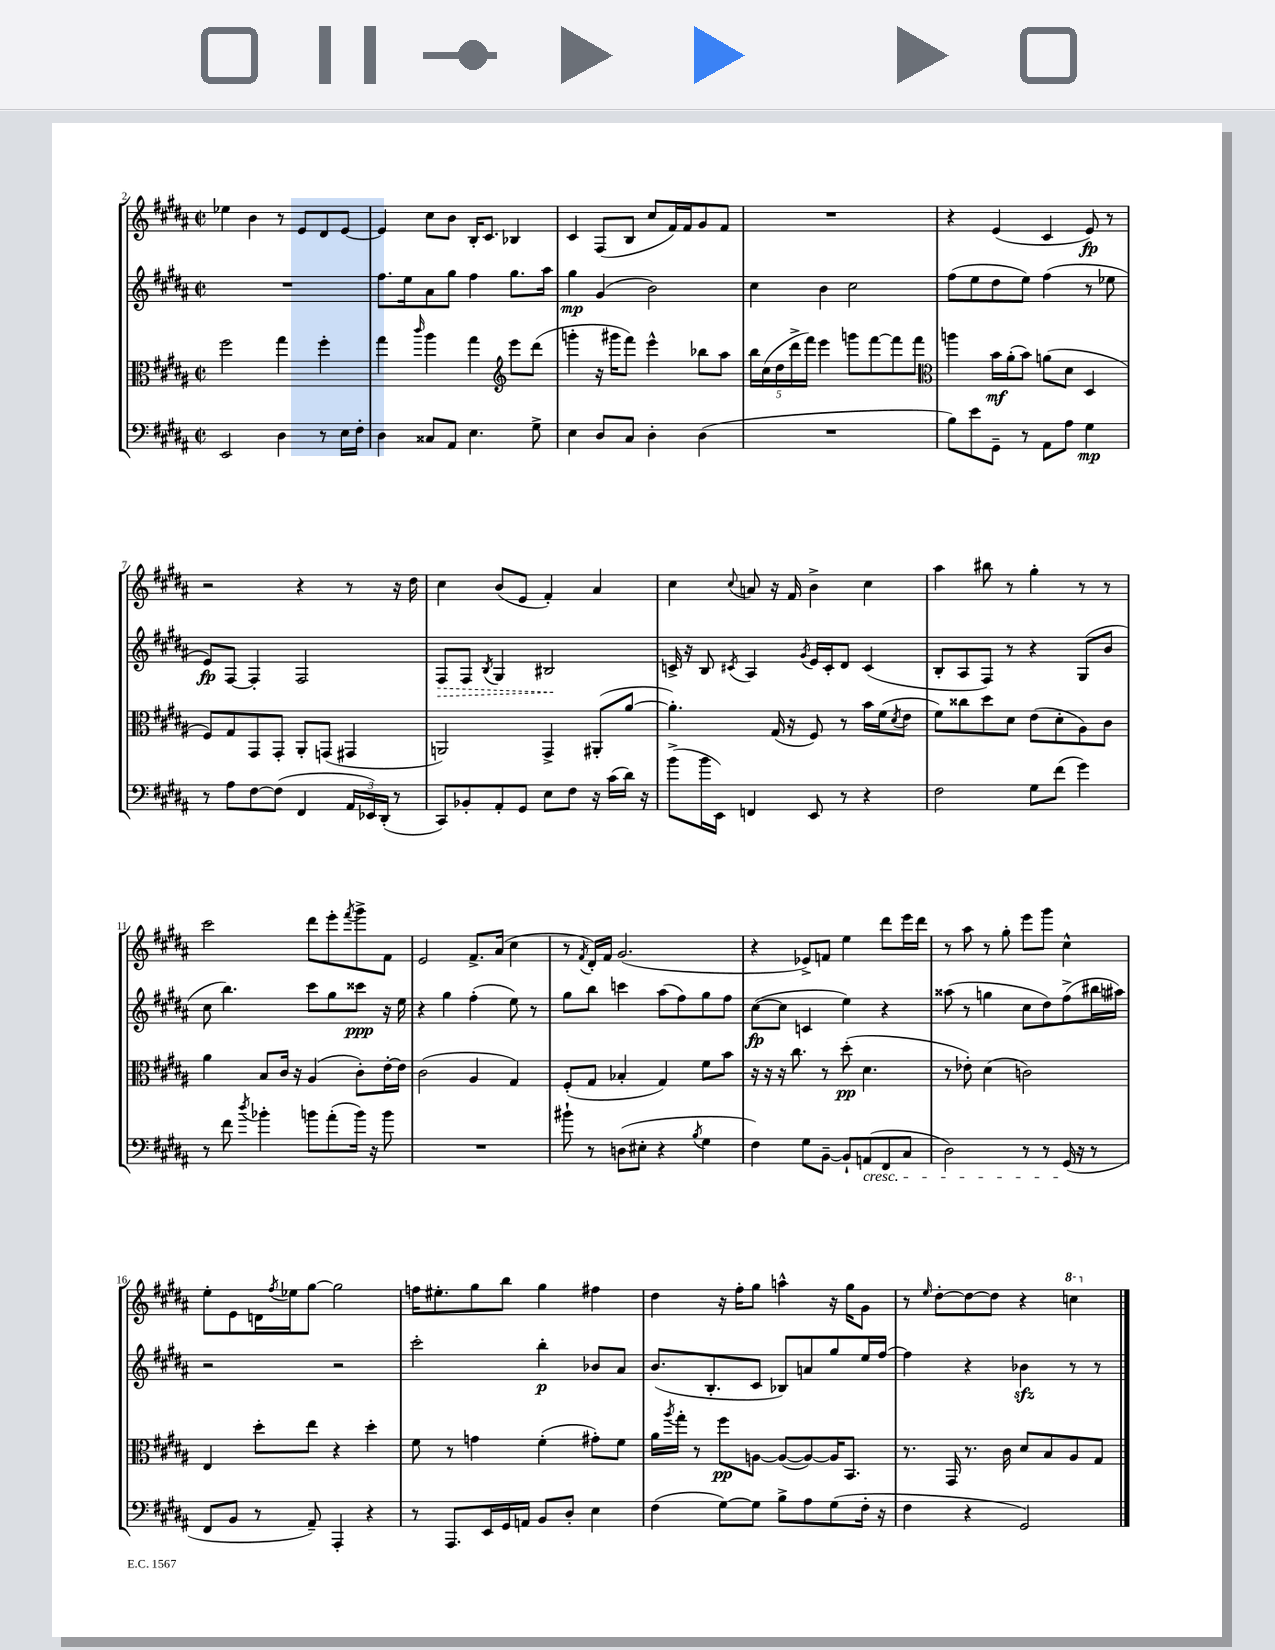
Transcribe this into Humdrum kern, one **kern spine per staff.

**kern	**kern	**kern	**kern
*staff4	*staff3	*staff2	*staff1
*clefF4	*clefC3	*clefG2	*clefG2
*k[f#c#g#d#a#]	*k[f#c#g#d#a#]	*k[f#c#g#d#a#]	*k[f#c#g#d#a#]
*M2/2	*M2/2	*M2/2	*M2/2
*met(c|)	*met(c|)	*met(c|)	*met(c|)
2EE/	2ff#\	1r	4ee-\
.	.	.	4b\
4D#\	4gg#\	.	8r
.	.	.	8e/L
8r	4ff#'\	.	8d#/
16E\LL	.	.	[8e/J
16F#'\JJ	.	.	.
=	=	=	=
4D#\	4gg#\	8.ff#\L	4e/]
.	.	16ee\k	.
.	16qqccc#/	.	.
8C##/L	4aa#\	8a#\	8cc#\L
8AA#/J	.	8gg#\J	8b\J
4.E\	4gg#\	4ff#\	16B'/LK
.	.	.	8.c#/J
*	*clefG2	*	*
.	8eee\L	8.gg#\L	4B-/
8G#^\	(8ddd#\J	.	.
.	.	16aa#\Jk	.
=	=	=	=
4E\	4ggg'\	4gg#\	4c#/
8D#/L	16r	(4g#/	(8F#/L
.	16ggg#\LK	.	.
8C#/J	8fff#\J)	.	8B/J
4D#'\	4eee^^\	2b\)	8cc#/L
.	.	.	16f#/L)
.	.	.	16f#/J
(4D#\	8bb-\L	.	8g#/
.	8aa#\J	.	8f#/J
=	=	=	=
1r	20bb\LL	4cc#\	1r
.	(20cc#\	.	.
.	20dd#\	.	.
.	20ddd#^\	.	.
.	20fff#\JJ)	.	.
.	4eee\	4b\	.
.	8ggg\L	2cc#\	.
.	[8fff#\	.	.
.	8fff#\]	.	.
.	8fff#\J	.	.
=	=	=	=
*	*clefC3	*	*
8B\L)	4aa\	(8ff#\L	4r
8e\	.	8ee\	.
8GG#~\J	16b\LL	8dd#\	(4e/
.	(16a#'\J	.	.
8r	8b\J)	8ee\J)	.
8AA#\L	(8a\L	(4ff#\	4c#/
8A#\J	8d#\J	.	.
4G#\	4D#/	8r	8e/)
.	.	8ee-\	8r
=	=	=	=
8r	8F#/L)	8e/L)	2r
8A#\L	8G#/	[8F#/J	.
[8F#\	8GG#/	4F#'/]	.
(8F#\]J	8GG#'/J	.	.
4FF#/	8AA#'/L	2F#/	4r
.	(8GG/J	.	.
24AA#/LL	4GG#/	.	8r
24EE-/)	.	.	.
(24DD#'/JJ	.	.	.
8r	.	.	16r
.	.	.	16dd#\
=	=	=	=
8CC#/L)	2AA/)	8F#/L	4cc#\
8BB-'/	.	8F#/J	.
.	.	8qB/	.
8AA#'/	.	4G#/	(8b/L
8GG#/J	.	.	8e/J
8E\L	4GG#^/	2B#/	4f#'/)
8F#\J	.	.	.
16r	(8AA#'/L	.	4a#/
(16c#\LL	.	.	.
16d#\JJ)	[8a#/J	.	.
16r	.	.	.
=	=	=	=
(8b^\L	4.a#'\])	16c^/	4cc#\
.	.	16r	.
16b\L	.	8B/	.
16EE\JJ)	.	.	.
.	.	8qc#/	8qqcc#/
4FF/	.	4A#/	8a/
.	(16G#/	.	16r
.	16r	.	16f#/
.	.	8qg#/	.
8EE/	8F#/)	16e/LL	4b^\
.	.	16c#'/J	.
8r	8r	8d#/J	.
4r	16b\LL	(4c#/	4cc#\
.	(16f#\J	.	.
.	8qd#/	.	.
.	8e\J	.	.
=	=	=	=
2F#\	8f#\L)	8B'/L	4aa#\
.	8cc##\	8A#/	.
.	8dd#\	8F#/J)	8bb#\
.	8d#\J	8r	8r
8G#\L	(8e\L	4r	4gg#'\
(8f#\J	8d#'\	.	.
4g#\)	8A#\)	(8G#/L	8r
.	8c#\J	8b/J	8r
=	=	=	=
8r	4a#\	8cc#\	2ccc#\
8f#\	.	4.bb\)	.
8qdd#/	.	.	.
4b-'\	8B/L	.	.
.	16c#/Jk	.	.
.	16r	.	.
8b\L	(4A#/	8ccc#\L	8ddd#\L
(8a#'\	.	8gg#\	8eee'\
.	.	.	8qfff#/
16b\Jk)	8c#'\L)	8ccc##\J	8ggg#^\
16r	.	.	.
8b\	[16e'\L	16r	8f#\J
.	16e\]JJ	16ee\	.
=	=	=	=
1r	(2c#\	4r	2e/
.	.	4gg#\	.
.	4A#/	(4ff#'\	8.f#^/L
.	.	.	(16a#/Jk
.	4G#/)	8ee\)	4cc#\
.	.	8r	.
=	=	=	=
8b#`\	(8F#'/L	8gg#\L	8r
.	.	.	8qf#/
8r	8G#/J	8bb\J	16d#'/LL)
.	.	.	16f#/JJ
(8D\L	4B-'/	4ccc\	(2.g#/
8E#'\J	.	.	.
4r	4G#/)	(8aa#\L	.
.	.	8ff#\)	.
8qB/	.	.	.
4G#\	8f#\L	8gg#\	.
.	8b\J	8ff#\J	.
=	=	=	=
4F#\)	16r	([8cc#\L	4r
.	16r	.	.
.	16r	8cc#\]J	.
.	8.cc#\	.	.
8G#\L	.	4c/	8e-^/L)
[8BB~\J	8r	.	8f/J
8BB`/]L	(8dd#'\	4ee\)	4ee\
(8AA/	4.d#\	.	.
8FF#/	.	4r	8ddd#\L
8C#/J	.	.	16eee\L
.	.	.	16ddd#\JJ
=	=	=	=
2D#\)	8r	(8aa##\	8r
.	8e-'\)	8r	8aa#\
.	(4d#\	4gg\	8r
.	.	.	8gg#'\
8r	2c\)	8cc#\L	8eee\L
8r	.	8dd#\)	8ggg#\J
(16GG#/	.	(8ff#^\	4cc#^^\
16r	.	.	.
8r	.	16bb#\L	.
.	.	16aa#\JJ)	.
=	=	=	=
8FF#/L	4E/	2r	8ee'\L
8BB/J	.	.	8e\
8r	8dd#'\L	.	16d\L
.	.	.	8qff#/
.	.	.	16ee-\J
8AA#~/)	8ee\J	.	[8gg#\J
4AAA#'/	4r	2r	2gg#\]
4r	4dd#'\	.	.
=	=	=	=
8r	8f#\	2ccc#'\	16ff\LK
.	.	.	8.ee#'\
8.AAA#/L	8r	.	.
.	4g\	.	8gg#\
16EE/L	.	.	.
16GG#/	.	.	8bb\J
16AA/JJ	.	.	.
8BB/L	(4f#'\	4bb'\	4gg#\
8D#'/J	.	.	.
4E\	8g#'\L)	8b-/L	4ff#\
.	8f#\J	8a#/J	.
=	=	=	=
(4F#\	16a#\LL	(8.b/L	4dd#\
.	8qaa#/	.	.
.	16gg#'\JJ	.	.
.	8r	.	.
.	.	8.B'/	.
[8G#\L)	8ff#\L	.	16r
.	.	.	16ff#'\LK
8G#\]J	[8A\J	8c#/J	8gg#\J
8B^\L	(8A/_L	8B-/L)	4aa^^\
8A#\	8A/_)	8a/	.
(8G#\	16A/]K	8gg#/	16r
.	8.BB/J	.	16gg#\LK
16F#'\Jk	.	16ee/L	8g#\J
16r	.	[16ff#/JJ	.
=	=	=	=
4F#\	8.r	4ff#\]	8r
.	.	.	16qqee/
.	.	.	[8dd#'\L
.	16GG#/	.	.
4r	8.r	4r	8dd#\_
.	.	.	8dd#\]J
.	16c#\	.	.
2GG#/)	8d#/L	4b-\	4r
.	8B/	.	.
.	8A#/	8r	4ccc\
.	8G#/J	8r	.
==	==	==	==
*-	*-	*-	*-
